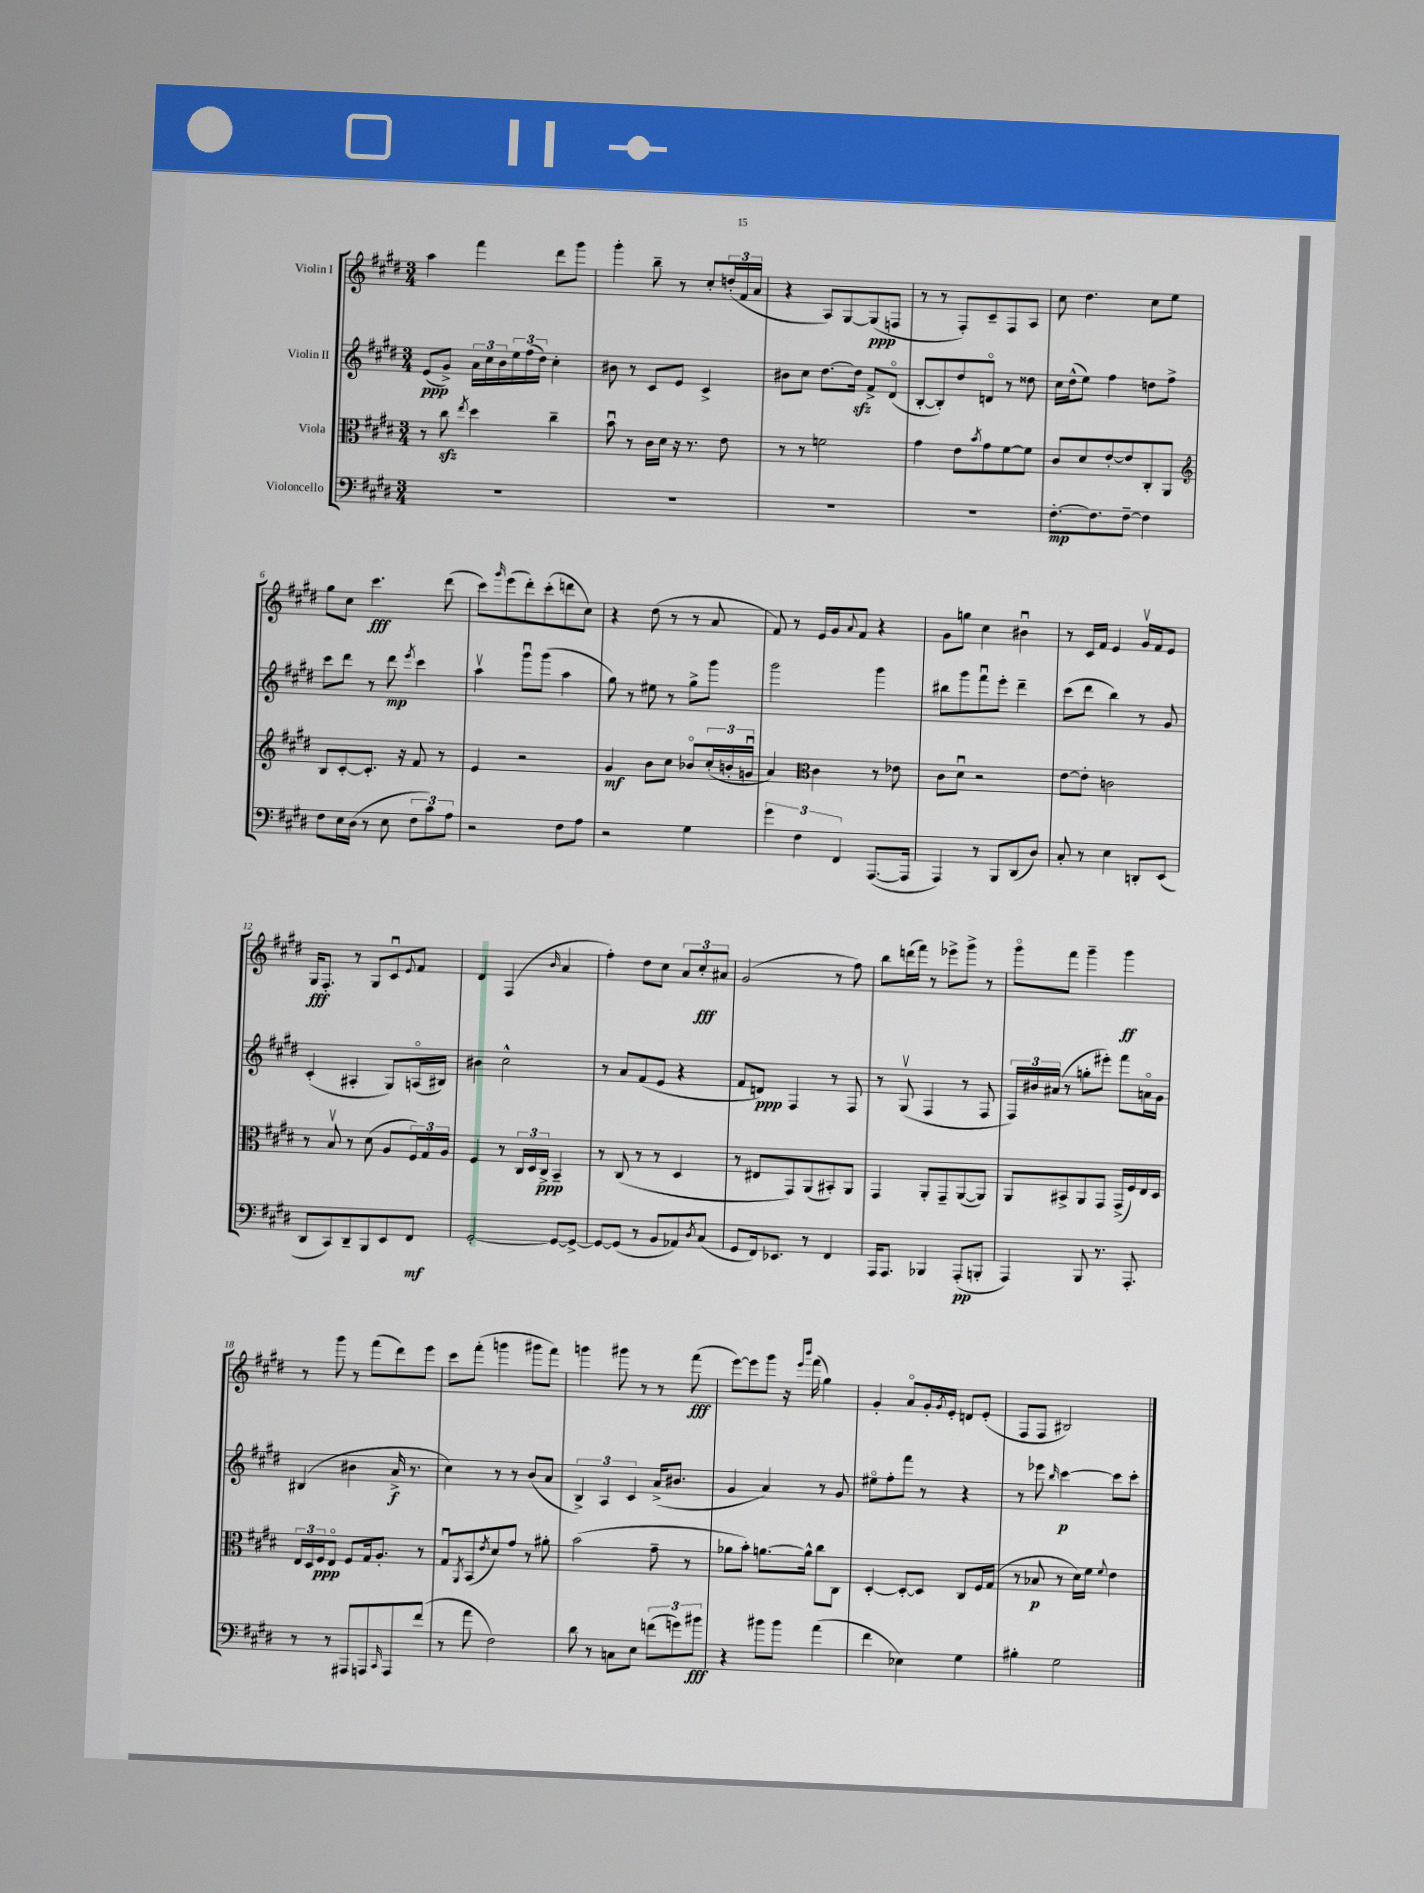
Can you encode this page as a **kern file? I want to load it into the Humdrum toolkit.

**kern	**kern	**kern	**kern
*staff4	*staff3	*staff2	*staff1
*clefF4	*clefC3	*clefG2	*clefG2
*k[f#c#g#d#]	*k[f#c#g#d#]	*k[f#c#g#d#]	*k[f#c#g#d#]
*M3/4	*M3/4	*M3/4	*M3/4
2.r	8r	(8e	4aa
.	8cc#	8g#^)	.
.	8qee	.	.
.	4dd#	24a	4fff#
.	.	24cc#	.
.	.	24b	.
.	.	24ee	.
.	.	(24ff#	.
.	.	24dd#)	.
.	4cc#~	4cc#'	8ddd#
.	.	.	8ggg#
=	=	=	=
2.r	8bu	8b#	4ggg#'
.	8r	8r	.
.	16c#	8c#	8bb~
.	16d#	.	.
.	16r	8e	8r
.	8.r	.	.
.	.	4c#^	8cc#'
.	8e	.	(24dd'
.	.	.	24f#
.	.	.	24a
=	=	=	=
2.r	8r	8b#	4r
.	8r	8cc#	.
.	2f	[8.dd#	8A)
.	.	.	[8G#
.	.	16dd#]	.
.	.	8f#^	(8G#]
.	.	(8d#o	8F
=	=	=	=
2.r	4g#	[8B'	8r
.	.	8B'])	8r
.	8e	8dd#	8F#')
.	8qb	.	.
.	8g#	8do	8c#~
.	[8f#	8r	8F#
.	8f#]	8dd##	8A
=	=	=	=
[8.F#'	8c#	16cc#	8cc#
.	.	(16dd#^^	.
.	8d#	8ee)	4.dd#
8.F#]	.	.	.
.	[8e'	4ff#	.
[8F#~	8e]	.	.
4F#]	8C#'	8dd	8cc#
.	8AA	8ff#^	8ee
=	=	=	=
*	*clefG2	*	*
8F#	8B	8ccc#	8gg#
16E	[8c#'	8ddd#	8cc#
(16D#	.	.	.
8r	8.c#']	8r	4.ccc#
8E	.	8ddd#	.
.	16r	.	.
.	.	8qeee	.
12F#	8f#	4ccc#	.
12c#)	.	.	.
.	8r	.	(8ddd#
12A	.	.	.
=	=	=	=
2r	4e	4aav	8ccc#)
.	.	.	16qqggg#
.	.	.	(8eee
.	2r	8ggg#u	8ddd#')
.	.	(8ggg#	(8ccc#'
8F#	.	4aa	8ddd
8A	.	.	8cc#)
=	=	=	=
2r	4g#	8gg#)	4r
.	.	8r	.
.	8b	8ee#	(8dd#
.	8cc#	8r	8r
4G#	8b-o	8gg#^	8r
.	(24cc#'	8ggg#	8a
.	24b'	.	.
.	24gu	.	.
=	=	=	=
6g#	4a)	2ggg#	8f#)
.	.	.	8r
6F#	.	.	.
*	*clefC3	*	*
.	4c#	.	16e
.	.	.	16g#
6FF#	.	.	.
.	.	.	8qqa
.	.	.	8f#
([8.AAA	8r	4ggg#	4r
.	8e-	.	.
16AAA]	.	.	.
=	=	=	=
4AAA)	8c#	8bb#	8g#
.	8d#u	8ggg#	8gg
8r	2r	8fff#u	4cc#
8BBB	.	8eee'	.
(8DD#	.	4ddd#~	4b#u
8D#)	.	.	.
=	=	=	=
8C#'	[8e	(8ccc#	8r
8r	8e']	8ddd#	16c#
.	.	.	16f#
4E	2c	4bb)	4e
8DD'	.	8r	16g#v
.	.	.	16f#
(8EE	.	8g#	8e
=	=	=	=
8DD#	8r	(4c#'	16G#
.	.	.	8.F#'
8CC#)	8Bv	.	.
8DD#~	8r	4A#'	8r
8BBB	(8d#	.	8G#
8EE	8A	8G#)	8c#u
.	.	.	8qqe
8FF#	24F#)	(16Ao	8f#
.	24G#	.	.
.	.	16B#)	.
.	24A	.	.
=	=	=	=
[2GG#'	4F#	4b#	4d#
.	8r	2cc#^^	(4F#
.	24C#	.	.
.	24D#	.	.
.	24C#^	.	.
.	.	.	16qqb
8GG#_	4BB~	.	4a
8GG#^_	.	.	.
=	=	=	=
8GG#_	8r	8r	4ff#')
(8GG#]	(8C#	8a	.
8r	8r	(8f#	8dd#
8BB	8r	8e	8cc#
8AA-)	4D#	4r	12a
.	.	.	12cc#'
8qD#	.	.	.
(8C#	.	.	.
.	.	.	12a#
=	=	=	=
8GG#	8r	8f#	(2g#
16FF#)	8E#	8d)	.
8.EE-	.	.	.
.	8GG#)	4F#	.
8r	(8AA	.	.
4FF#	8BB#')	8r	8r
.	8AA	8F#	8ff#)
=	=	=	=
16AAA	4GG#	8r	8bb
8.AAA	.	.	.
.	.	(8G#v	(16ddd
.	.	.	16fff#)
4BBB-	8AA'	4F#	8r
.	8GG#~	.	8eee-^
(8AAA'	([8AA	8r	8ggg#^
8BBB'	8AA])	8F#	8r
=	=	=	=
4AAA)	8AA	24F#)	8ggg#o
.	.	24b#	.
.	.	(24a#	.
.	8BB#^	8r	8fff#
8BBB	8AA	8gg'	4ggg#~
8.r	8GG#	8eee#')	.
.	(16GG#^	8fff#	4ggg#
8.AAA'	16F#)	.	.
.	16E	16ao	.
.	16D#	16g#	.
=	=	=	=
8r	24E	(4B#	8r
.	24D#	.	.
.	24F#	.	.
8r	8Eo	.	8ggg#
8AAA#	8F#	4b#	8r
8AAA	16G#	.	(8fff#
.	8.A'	.	.
16qqCC#	.	.	.
8AAA	.	16a^	8ddd#)
.	.	8.r	.
(8f#	8r	.	8eee
=	=	=	=
8r	8G#u	4cc#)	8ccc#
.	8qAA	.	.
8a	(8BB	.	(8fff#'
.	8qe	.	.
2F#)	8d#)	8r	4ggg
.	8g#	8r	.
.	8r	(8b	8ggg#
.	8a#'	8a	8fff#)
=	=	=	=
8d#	(2b	6B^)	4ggg
8r	.	.	.
.	.	6A	.
8C	.	.	8ggg#
.	.	6c#	.
8E	.	.	8r
(12f	8g#~	(16a^	8r
.	.	8.b#	.
12g)	.	.	.
.	8r	.	(8fff#
12b#	.	.	.
=	=	=	=
4r	8a-	4g#	[8eee)
.	8b')	.	8eee]
8b#	[8.a	4a)	8ggg#
8b#	.	.	16r
.	.	.	16qqeee
.	.	.	16qqbbb
.	16a^^]	.	(16fff#
(4a	8cc#	8r	4gg#)
.	8C#	8g#	.
=	=	=	=
4f#	[4D#'	8ee#o	4g#'
.	.	8ff#'	.
4E-)	8D#'_	8fff#	8ao
.	8D#]	8r	16g#'
.	.	.	8qg#
.	.	.	16e'
4G#	8C#	4r	8d
.	16F#	.	(8e'
.	(16G#	.	.
=	=	=	=
4B#'	8r	8r	8F#
.	8B-	8eee-	8F#
.	.	16qqbb	.
2G#	8r	[4ccc#	2B#)
.	16d#)	.	.
.	16f#	.	.
.	8qqf#	.	.
.	4e	8ccc#]	.
.	.	8ccc#'	.
==	==	==	==
*-	*-	*-	*-
